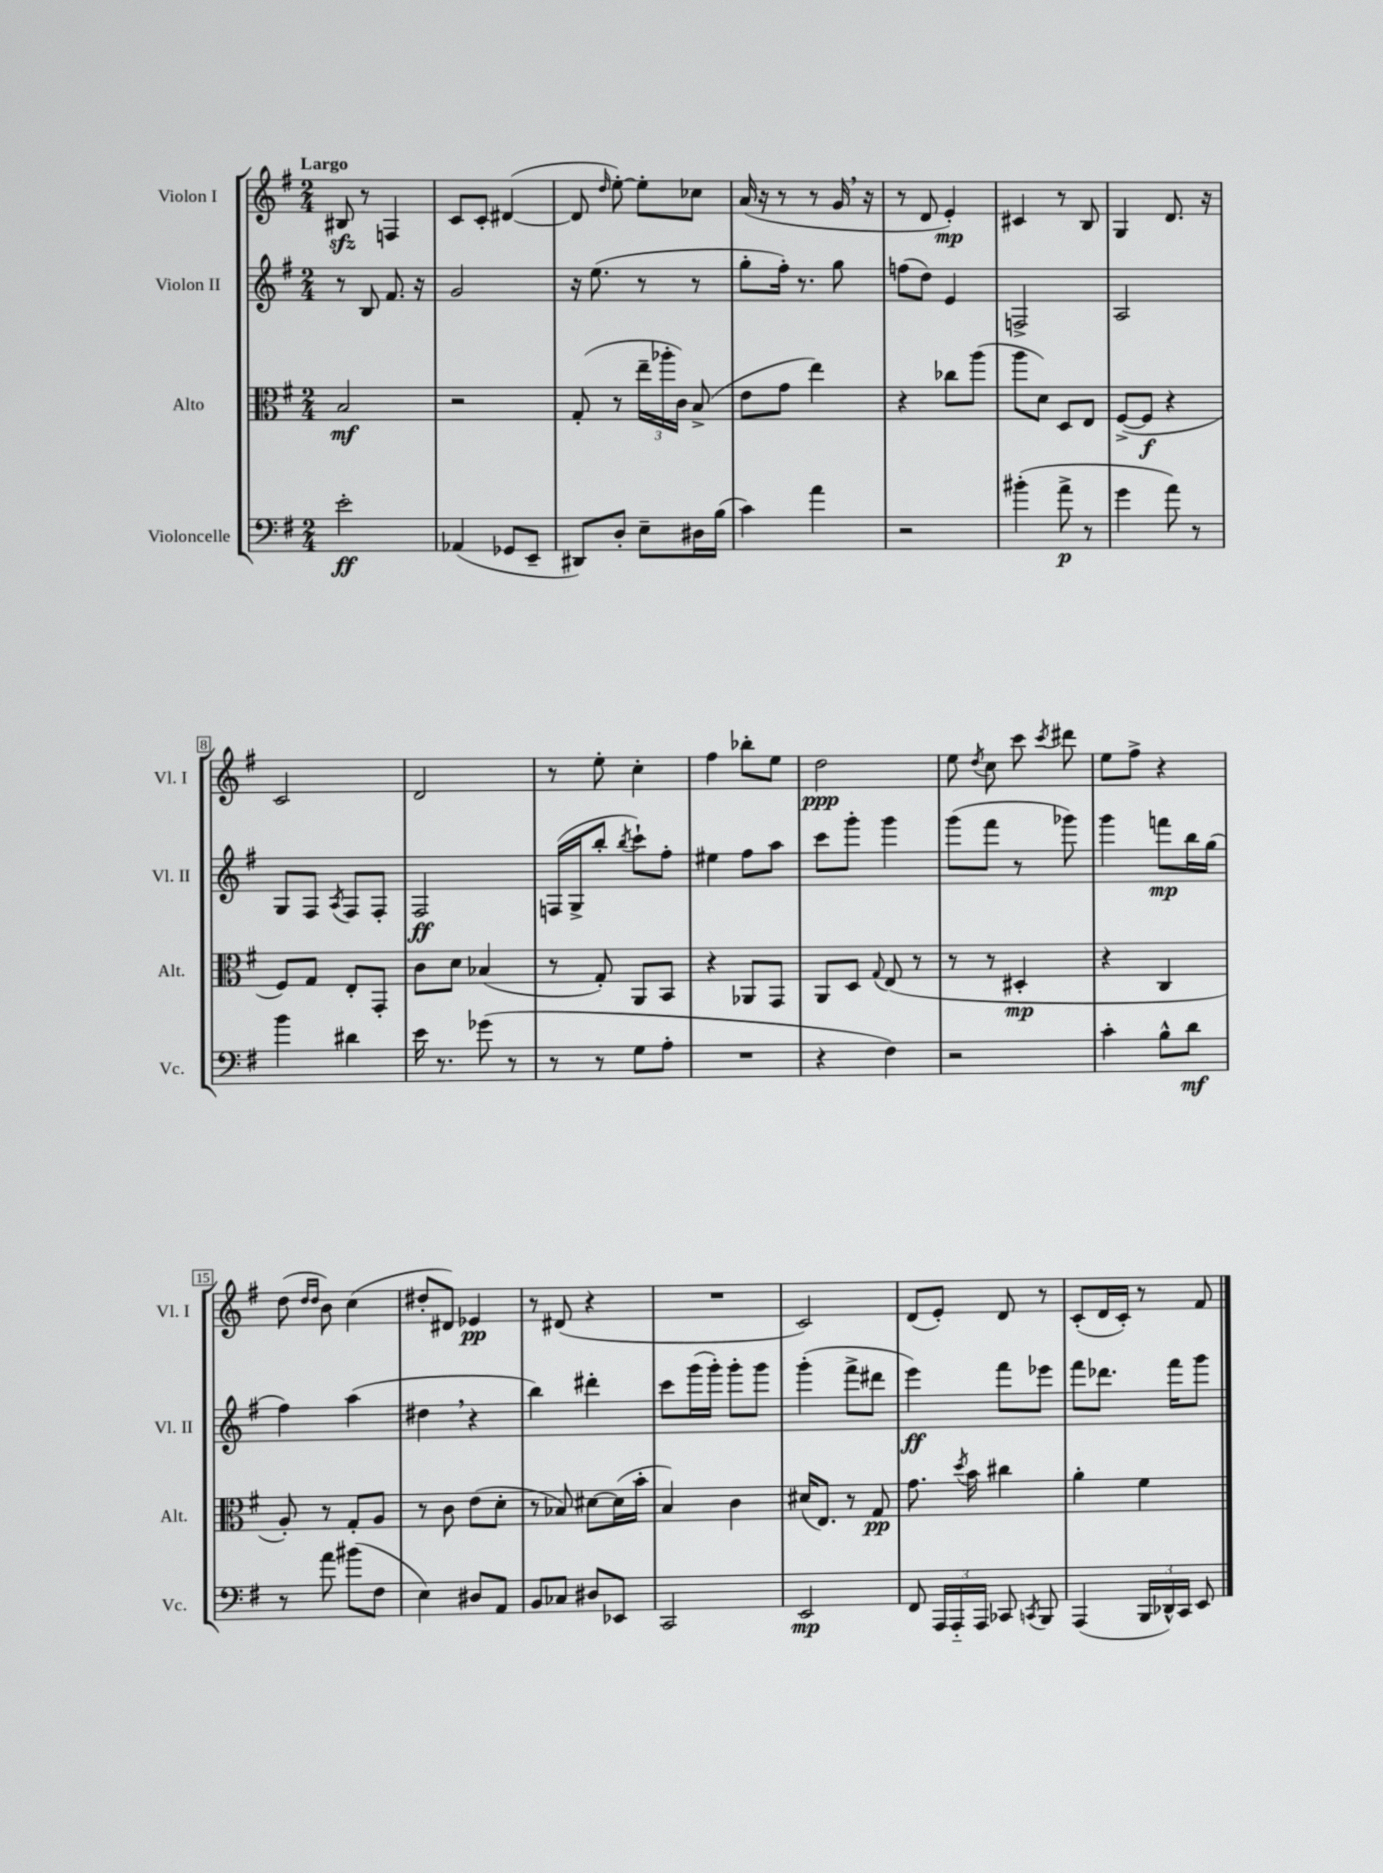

**kern	**kern	**kern	**kern
*staff4	*staff3	*staff2	*staff1
*clefF4	*clefC3	*clefG2	*clefG2
*k[f#]	*k[f#]	*k[f#]	*k[f#]
*M2/4	*M2/4	*M2/4	*M2/4
2e'	2B	8r	8B#
.	.	8B	8r
.	.	8.f#	4F
.	.	16r	.
=	=	=	=
(4AA-	2r	2g	8c
.	.	.	8c'
8GG-	.	.	([4d#
8EE~	.	.	.
=	=	=	=
8DD#)	(8G'	16r	8d#]
.	.	(8.ee	.
.	.	.	16qqdd
8D'	8r	.	[8ee')
8E~	24ee~	8r	8ee']
.	24aa-'	.	.
.	24c)	.	.
16D#	(8B^	8r	8cc-
(16B	.	.	.
=	=	=	=
4c)	8e	8gg'	(16a
.	.	.	16r
.	8g	16ff#')	8r
.	.	8.r	.
4a	4ee)	.	8r
.	.	8gg	16g
.	.	.	16r
=	=	=	=
2r	4r	(8ff	8r
.	.	8dd)	8d
.	8cc-	4e	4e')
.	(8aa	.	.
=	=	=	=
(4b#'	8aa	2F^	4c#
.	8d)	.	.
8a^	8D	.	8r
8r	8E	.	8B
=	=	=	=
4g	([8F#^	2A	4G
.	8F#]	.	.
8a)	4r	.	8.d
8r	.	.	.
.	.	.	16r
=	=	=	=
4b	8F#)	8G	2c
.	8G	8F#	.
.	.	8qA	.
4d#	8E'	8F#	.
.	8GG'	8F#'	.
=	=	=	=
16e	8c	2F#	2d
8.r	.	.	.
.	8d	.	.
(8g-	(4B-	.	.
8r	.	.	.
=	=	=	=
8r	8r	(16F	8r
.	.	16G^	.
8r	8G')	8bb'	8ee'
.	.	8qbb	.
8G	8AA	8ccc`)	4cc'
8A'	8BB	8ff#'	.
=	=	=	=
2r	4r	4ee#	4ff#
.	8AA-	8ff#	8bb-'
.	8GG	8aa	8ee
=	=	=	=
4r	8AA	8ccc	2dd
.	8D	8ggg'	.
.	8qqG	.	.
4F#)	(8E	4ggg	.
.	8r	.	.
=	=	=	=
2r	8r	(8ggg	8ee
.	.	.	8qdd
.	8r	8fff#	8cc
.	4D#'	8r	8ccc
.	.	.	8qccc
.	.	8ggg-)	8ddd#
=	=	=	=
4c'	4r	4ggg	8ee
.	.	.	8ff#^
8B^^	4C	8fff	4r
8d	.	16bb	.
.	.	(16gg	.
=	=	=	=
8r	8A')	4ff#)	(8dd
.	.	.	16qqdd
.	.	.	16qqdd
8a	8r	.	8b)
(8b#	8G'	(4aa	(4cc
8F#	8A	.	.
=	=	=	=
4E)	8r	4dd#	8dd#'
.	8c	.	8d#)
8D#	(8e	4r	4e-
8AA	8d'	.	.
=	=	=	=
8BB	8r	4bb)	8r
8C-	8B-)	.	(8d#
8D#	[8d#	4ddd#'	4r
8EE-	(16d#]	.	.
.	16b'	.	.
=	=	=	=
2CC	4B)	8ccc	2r
.	.	(16ggg	.
.	.	16ggg')	.
.	4c	8ggg'	.
.	.	8ggg	.
=	=	=	=
2EE	(16d#	(4ggg'	2c)
.	8.E)	.	.
.	8r	8fff#^	.
.	8G	8ddd#	.
=	=	=	=
8FF#	8.g	4eee)	(8d
24AAA	.	.	8e')
24AAA'~	.	.	.
.	8qdd	.	.
.	16b	.	.
24AAA	.	.	.
8CC-	4cc#	8fff#	8d
8qCC	.	.	.
8BBB	.	8eee-	8r
=	=	=	=
(4AAA	4a'	8fff#	(8c'
.	.	8.ddd-	16d
.	.	.	16c')
24BBB	4f#	.	8r
24DD-^^)	.	.	.
.	.	16fff#	.
24CC	.	.	.
8EE	.	8ggg	8f#
==	==	==	==
*-	*-	*-	*-
